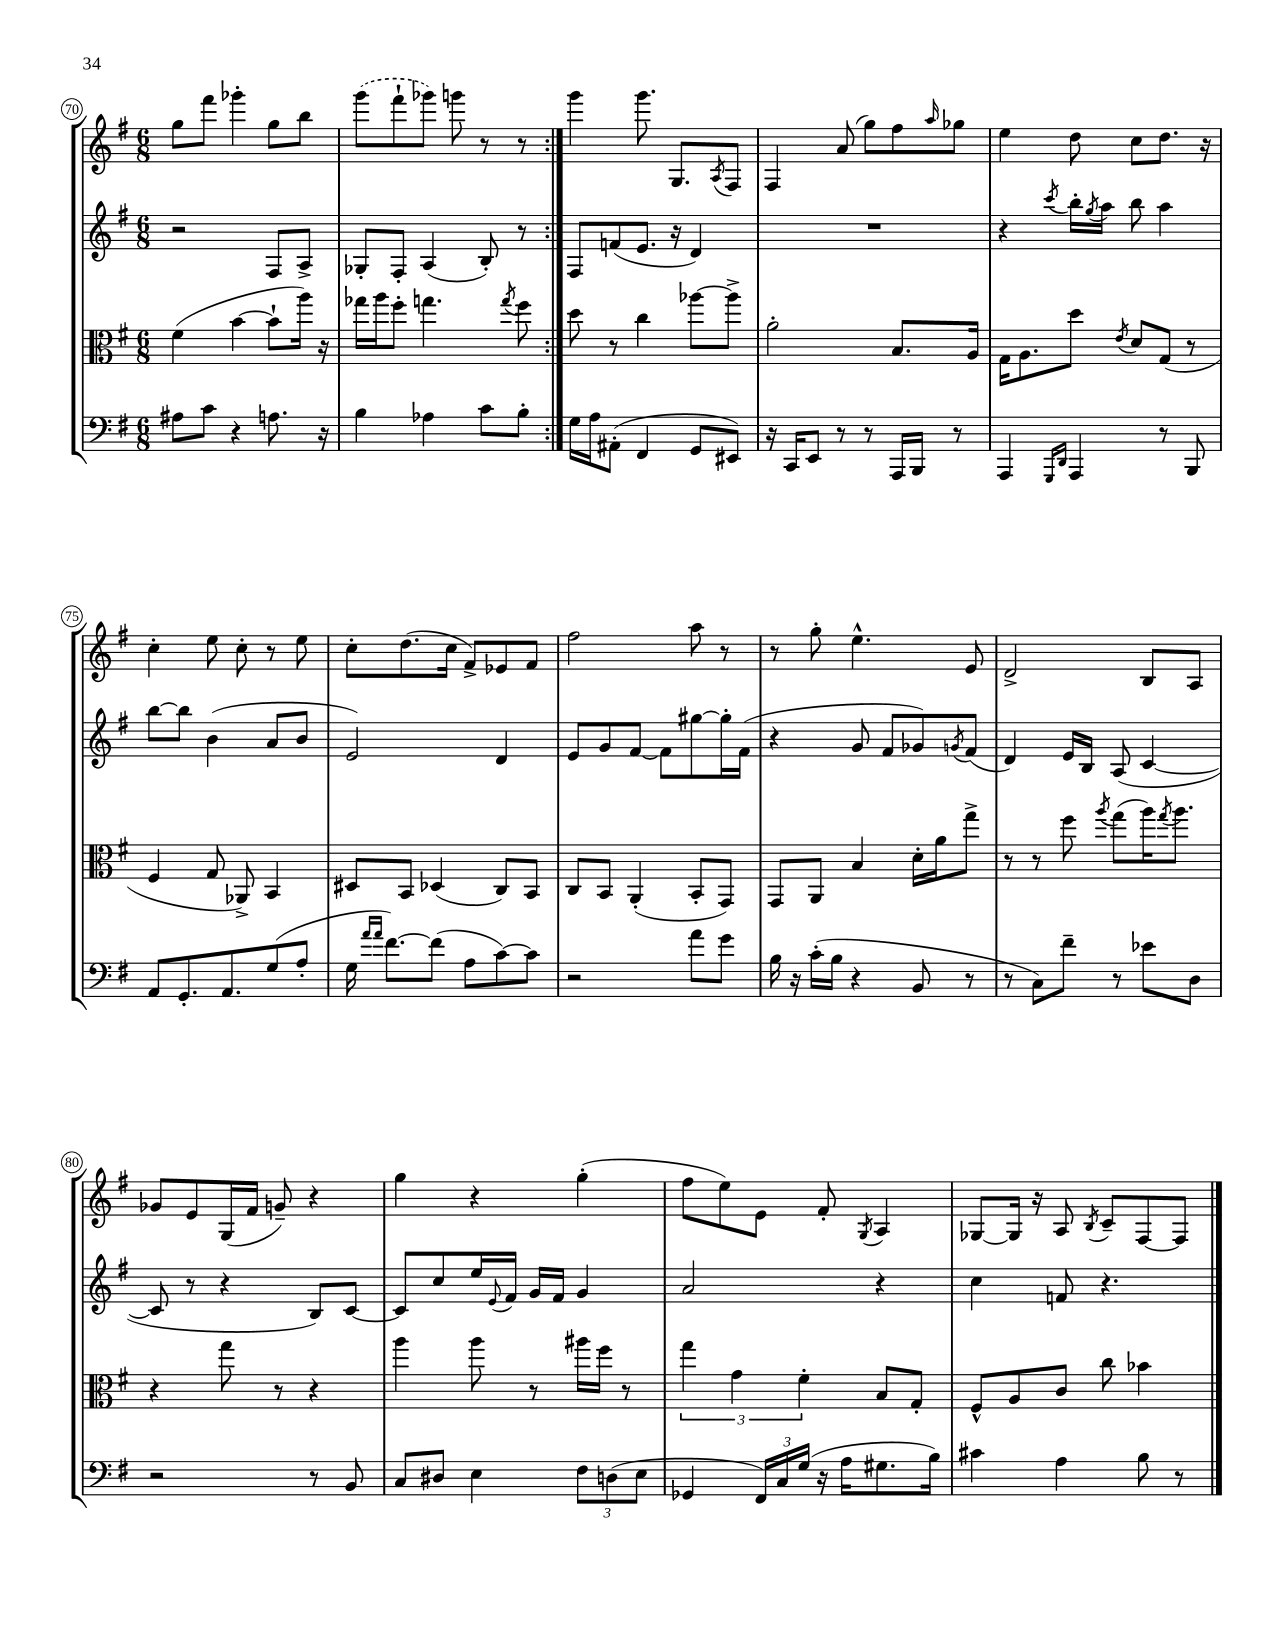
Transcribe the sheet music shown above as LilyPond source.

<<
\new StaffGroup <<
\new Staff = "s0" {
    \clef treble \key g \major \numericTimeSignature \time 6/8
    \repeat volta 2 { g''8 fis'''8 ges'''4-. g''8 b''8 |
    \once \slurDashed g'''8( fis'''8-! ges'''8) g'''8 r8 r8 | }
    g'''4 g'''8. g8. \acciaccatura { a8 } fis8 |
    fis4 a'8( g''8) fis''8 \grace { a''16 } ges''8 |
    e''4 d''8 c''8 d''8. r16 |
    c''4-. e''8 c''8-. r8 e''8 |
    c''8-. d''8.( c''16 fis'8->) ees'8 fis'8 |
    fis''2 a''8 r8 |
    r8 g''8-. e''4.-^ e'8 |
    d'2-> b8 a8 |
    ges'8 e'8 g16( fis'16 g'8--) r4 |
    g''4 r4 g''4-.( |
    fis''8 e''8) e'8 fis'8-. \acciaccatura { g8 } a4 |
    ges8~ ges16 r16 a8 \acciaccatura { b8 } c'8-- fis8~ fis8 \bar "|." |
}
\new Staff = "s1" {
    \clef treble \key g \major \numericTimeSignature \time 6/8
    \repeat volta 2 { r2 fis8 a8-> |
    ges8-. fis8-. a4( b8-.) r8 | }
    fis8 f'8( e'8. r16 d'4) |
    R2. |
    r4 \acciaccatura { c'''8 } b''16-. \acciaccatura { g''8 } a''16 b''8 a''4 |
    b''8~ b''8 b'4( a'8 b'8 |
    e'2) d'4 |
    e'8 g'8 fis'8~ fis'8 gis''8~ gis''16-. fis'16( |
    r4 g'8 fis'8 ges'8) \acciaccatura { g'8 } fis'8( |
    d'4) e'16 b16 a8( c'4~ |
    c'8 r8 r4 b8) c'8~ |
    c'8 c''8 e''16 \appoggiatura { e'8 } fis'16 g'16 fis'16 g'4 |
    a'2 r4 |
    c''4 f'8 r4. \bar "|." |
}
\new Staff = "s2" {
    \clef alto \key g \major \numericTimeSignature \time 6/8
    \repeat volta 2 { fis'4( b'4~ b'8-! a''16) r16 |
    ges''16 a''16 fis''8-. g''4. \acciaccatura { g''8 } fis''8 | }
    d''8 r8 c''4 aes''8~ aes''8-> |
    a'2-. b8. a16 |
    g16 a8. d''8 \acciaccatura { e'8 } d'8 g8( r8 |
    fis4 g8 aes,8->) b,4 |
    dis8 b,8 des4( c8) b,8 |
    c8 b,8 a,4-.( b,8-. g,8) |
    g,8 a,8 b4 d'16-. a'16 g''8-> |
    r8 r8 fis''8 \acciaccatura { a''8 } g''8( a''16) \acciaccatura { g''8 } a''8. |
    r4 g''8 r8 r4 |
    a''4 a''8 r8 ais''16 fis''16 r8 |
    \tuplet 3/2 { g''4 g'4 fis'4-. } b8 g8-. |
    fis8-^ a8 c'8 c''8 bes'4 \bar "|." |
}
\new Staff = "s3" {
    \clef bass \key g \major \numericTimeSignature \time 6/8
    \repeat volta 2 { ais8 c'8 r4 a8. r16 |
    b4 aes4 c'8 b8-. | }
    g16 a16 ais,8-.( fis,4 g,8 eis,8) |
    r16 c,16 e,8 r8 r8 a,,16 b,,16 r8 |
    a,,4 \grace { g,,16 d,16 } a,,4 r8 b,,8 |
    a,8 g,8.-. a,8. g8( a8-. |
    g16 \grace { a'16 a'16 } fis'8.~) fis'8( a8 c'8~) c'8 |
    r2 a'8 g'8 |
    b16 r16 c'16-.( b16 r4 b,8 r8 |
    r8 c8) fis'8-- r8 ees'8 d8 |
    r2 r8 b,8 |
    c8 dis8 e4 \tuplet 3/2 { fis8 d8( e8 } |
    ges,4 \tuplet 3/2 { fis,16) c16 g16( } r16 a16 gis8. b16) |
    cis'4 a4 b8 r8 \bar "|." |
}
>>
>>
\layout { \context { \Score currentBarNumber = #70 \override BarNumber.stencil = #(make-stencil-circler 0.1 0.3 ly:text-interface::print) } }
